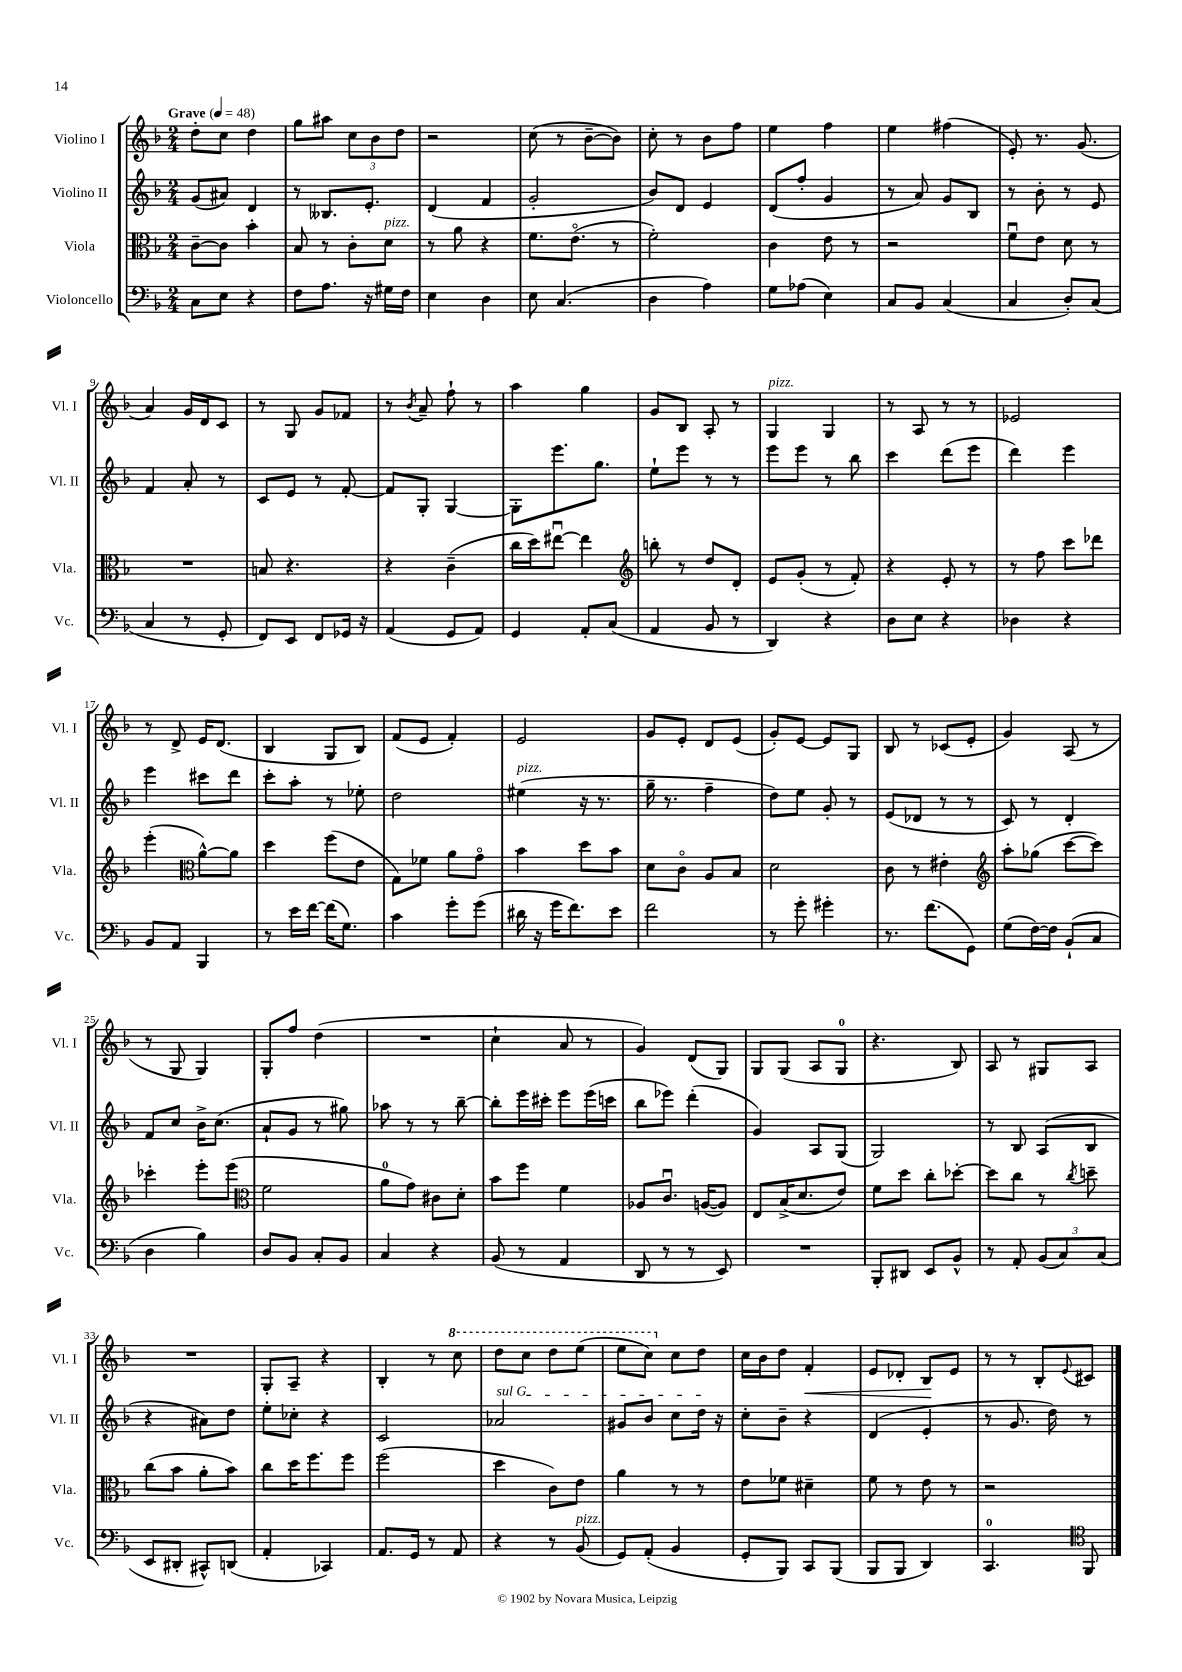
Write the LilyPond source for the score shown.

<<
\new StaffGroup <<
\new Staff = "s0" \with { instrumentName = "Violino I" shortInstrumentName = "Vl. I" } {
    \clef treble \key f \major \numericTimeSignature \time 2/4 \tempo "Grave" 4 = 48
    d''8-. c''8 d''4 |
    g''8 ais''8 \tuplet 3/2 { c''8 bes'8 d''8 } |
    r2 |
    c''8( r8 bes'8~-- bes'8) |
    c''8-. r8 bes'8 f''8 |
    e''4 f''4 |
    e''4 fis''4( |
    e'8-.) r8. g'8.( |
    a'4) g'16 d'16 c'8 |
    r8 g8 g'8 fes'8 |
    r8 \acciaccatura { bes'8 } a'8-- f''8-! r8 |
    a''4 g''4 |
    g'8 bes8 a8-. r8 |
    g4^\markup { \italic "pizz." } g4 |
    r8 a8 r8 r8 |
    ees'2 |
    r8 d'8-> e'16 d'8.( |
    bes4 g8 bes8) |
    f'8( e'8 f'4-.) |
    e'2 |
    g'8 e'8-. d'8 e'8( |
    g'8-.) e'8~ e'8 g8 |
    bes8 r8 ces'8( e'8-. |
    g'4) a8( r8 |
    r8 g8 g4) |
    g8-. f''8 d''4( |
    R2 |
    c''4-! a'8 r8 |
    g'4) d'8( g8) |
    g8 g8( a8 g8-0 |
    r4. bes8) |
    a8 r8 gis8 a8 |
    R2 |
    g8-. a8-- r4 |
    bes4-. r8 \ottava #1 c'''8 |
    d'''8 c'''8 d'''8 e'''8( |
    e'''8 c'''8) \ottava #0 c''8 d''8 |
    c''16 bes'16 d''8 f'4-.\< |
    e'8 des'8-. bes8\! e'8 |
    r8 r8 bes8-. \appoggiatura { e'8 } cis'8 \bar "|." |
}
\new Staff = "s1" \with { instrumentName = "Violino II" shortInstrumentName = "Vl. II" } {
    \clef treble \key f \major \numericTimeSignature \time 2/4
    g'8( ais'8) d'4 |
    r8 beses8. e'8.-. |
    d'4( f'4 |
    g'2-. |
    bes'8) d'8 e'4 |
    d'8( f''8-. g'4 |
    r8 a'8) g'8 bes8 |
    r8 bes'8-. r8 e'8 |
    f'4 a'8-. r8 |
    c'8 e'8 r8 f'8~-. |
    f'8 g8-. g4~ |
    g8-. e'''8. g''8. |
    e''8-! e'''8 r8 r8 |
    e'''8 e'''8 r8 bes''8 |
    c'''4 d'''8( e'''8 |
    d'''4) e'''4 |
    e'''4 cis'''8 d'''8 |
    c'''8-. a''8-. r8 ees''8-. |
    d''2 |
    eis''4^\markup { \italic "pizz." }( r16 r8. |
    g''16-- r8. f''4-- |
    d''8) e''8 g'8-. r8 |
    e'8( des'8 r8 r8 |
    c'8) r8 d'4-. |
    f'8 c''8 bes'16-> c''8.( |
    a'8-! g'8 r8 gis''8) |
    aes''8 r8 r8 bes''8~-- |
    bes''8-. e'''16 cis'''16-. e'''8 e'''16( c'''16 |
    bes''8 ees'''8) d'''4-.( |
    g'4) a8 g8( |
    g2) |
    r8 bes8 a8( bes8 |
    r4 ais'8) d''8 |
    e''8-. ces''8-. r4 |
    c'2 |
    \once \override TextSpanner.bound-details.left.text = \markup { \italic "sul G" } aes'2\startTextSpan |
    gis'8 bes'8 c''8 d''16\stopTextSpan r16 |
    c''8-. bes'8-- r4 |
    d'4( e'4-. |
    r8 g'8. d''16) r8 \bar "|." |
}
\new Staff = "s2" \with { instrumentName = "Viola" shortInstrumentName = "Vla." } {
    \clef alto \key f \major \numericTimeSignature \time 2/4
    c'8~-- c'8 bes'4-. |
    bes8 r8 c'8-. d'8^\markup { \italic "pizz." } |
    r8 a'8 r4 |
    f'8. e'8.\flageolet( r8 |
    f'2-.) |
    c'4 e'8 r8 |
    r2 |
    f'8\downbow e'8 d'8 r8 |
    R2 |
    b8 r4. |
    r4 c'4--( |
    c''16 d''16) eis''8~\downbow eis''4 |
    \clef treble b''8-. r8 d''8 d'8-. |
    e'8 g'8-.( r8 f'8-.) |
    r4 e'8-. r8 |
    r8 f''8 c'''8 des'''8 |
    e'''4-.( \clef alto a'8~-^) a'8 |
    d''4 f''8( e'8 |
    g8) fes'8 a'8 g'8\flageolet |
    bes'4 d''8 bes'8 |
    d'8 c'8\flageolet a8 bes8 |
    d'2 |
    c'8 r8 eis'4-. |
    \clef treble a''8-. ges''8( c'''8~ c'''8) |
    ces'''4-. e'''8-. e'''8( |
    \clef alto f'2 |
    a'8-0 g'8) cis'8 d'8-. |
    bes'8 f''8 f'4 |
    aes8 c'8.\downbow a16~( a8) |
    e8 bes16->( d'8. e'8) |
    f'8 d''8 c''8-. des''8~-. |
    des''8 c''8 r8 \acciaccatura { c''8 } d''8-- |
    c''8( bes'8 a'8-. bes'8) |
    c''8 d''16 f''8. f''8 |
    f''2( |
    d''4 c'8) e'8 |
    a'4 r8 r8 |
    e'8 fes'8 dis'4-- |
    f'8 r8 e'8 r8 |
    r2 \bar "|." |
}
\new Staff = "s3" \with { instrumentName = "Violoncello" shortInstrumentName = "Vc." } {
    \clef bass \key f \major \numericTimeSignature \time 2/4
    c8 e8 r4 |
    f8 a8. r16 gis16 f16 |
    e4 d4 |
    e8 c4.( |
    d4 a4) |
    g8 aes8( e4) |
    c8 bes,8 c4( |
    c4 d8-.) c8( |
    c4 r8 g,8-. |
    f,8) e,8 f,8 ges,16 r16 |
    a,4( g,8 a,8) |
    g,4 a,8-. c8( |
    a,4 bes,8 r8 |
    d,4) r4 |
    d8 e8 r4 |
    des4 r4 |
    bes,8 a,8 bes,,4 |
    r8 e'16 f'16~ f'16( g8.) |
    c'4 g'8-. g'8( |
    dis'16 r16 g'16 f'8.) e'8 |
    f'2 |
    r8 g'8-. gis'4-. |
    r8. f'8.( g,8) |
    g8( f16~) f16 bes,8-!( c8 |
    d4 bes4) |
    d8 bes,8 c8-. bes,8 |
    c4 r4 |
    bes,8( r8 a,4 |
    d,8 r8 r8 e,8) |
    R2 |
    bes,,8-. dis,8 e,8 bes,8-^ |
    r8 a,8-. \tuplet 3/2 { bes,8( c8) c8( } |
    e,8 dis,8-. cis,8-^) d,8( |
    a,4-. ces,4) |
    a,8. g,16 r8 a,8 |
    r4 r8 bes,8^\markup { \italic "pizz." }( |
    g,8) a,8-.( bes,4 |
    g,8-. bes,,8) c,8 bes,,8( |
    bes,,8 bes,,8 d,4) |
    c,4.-0 \clef tenor f,8 \bar "|." |
}
>>
>>
